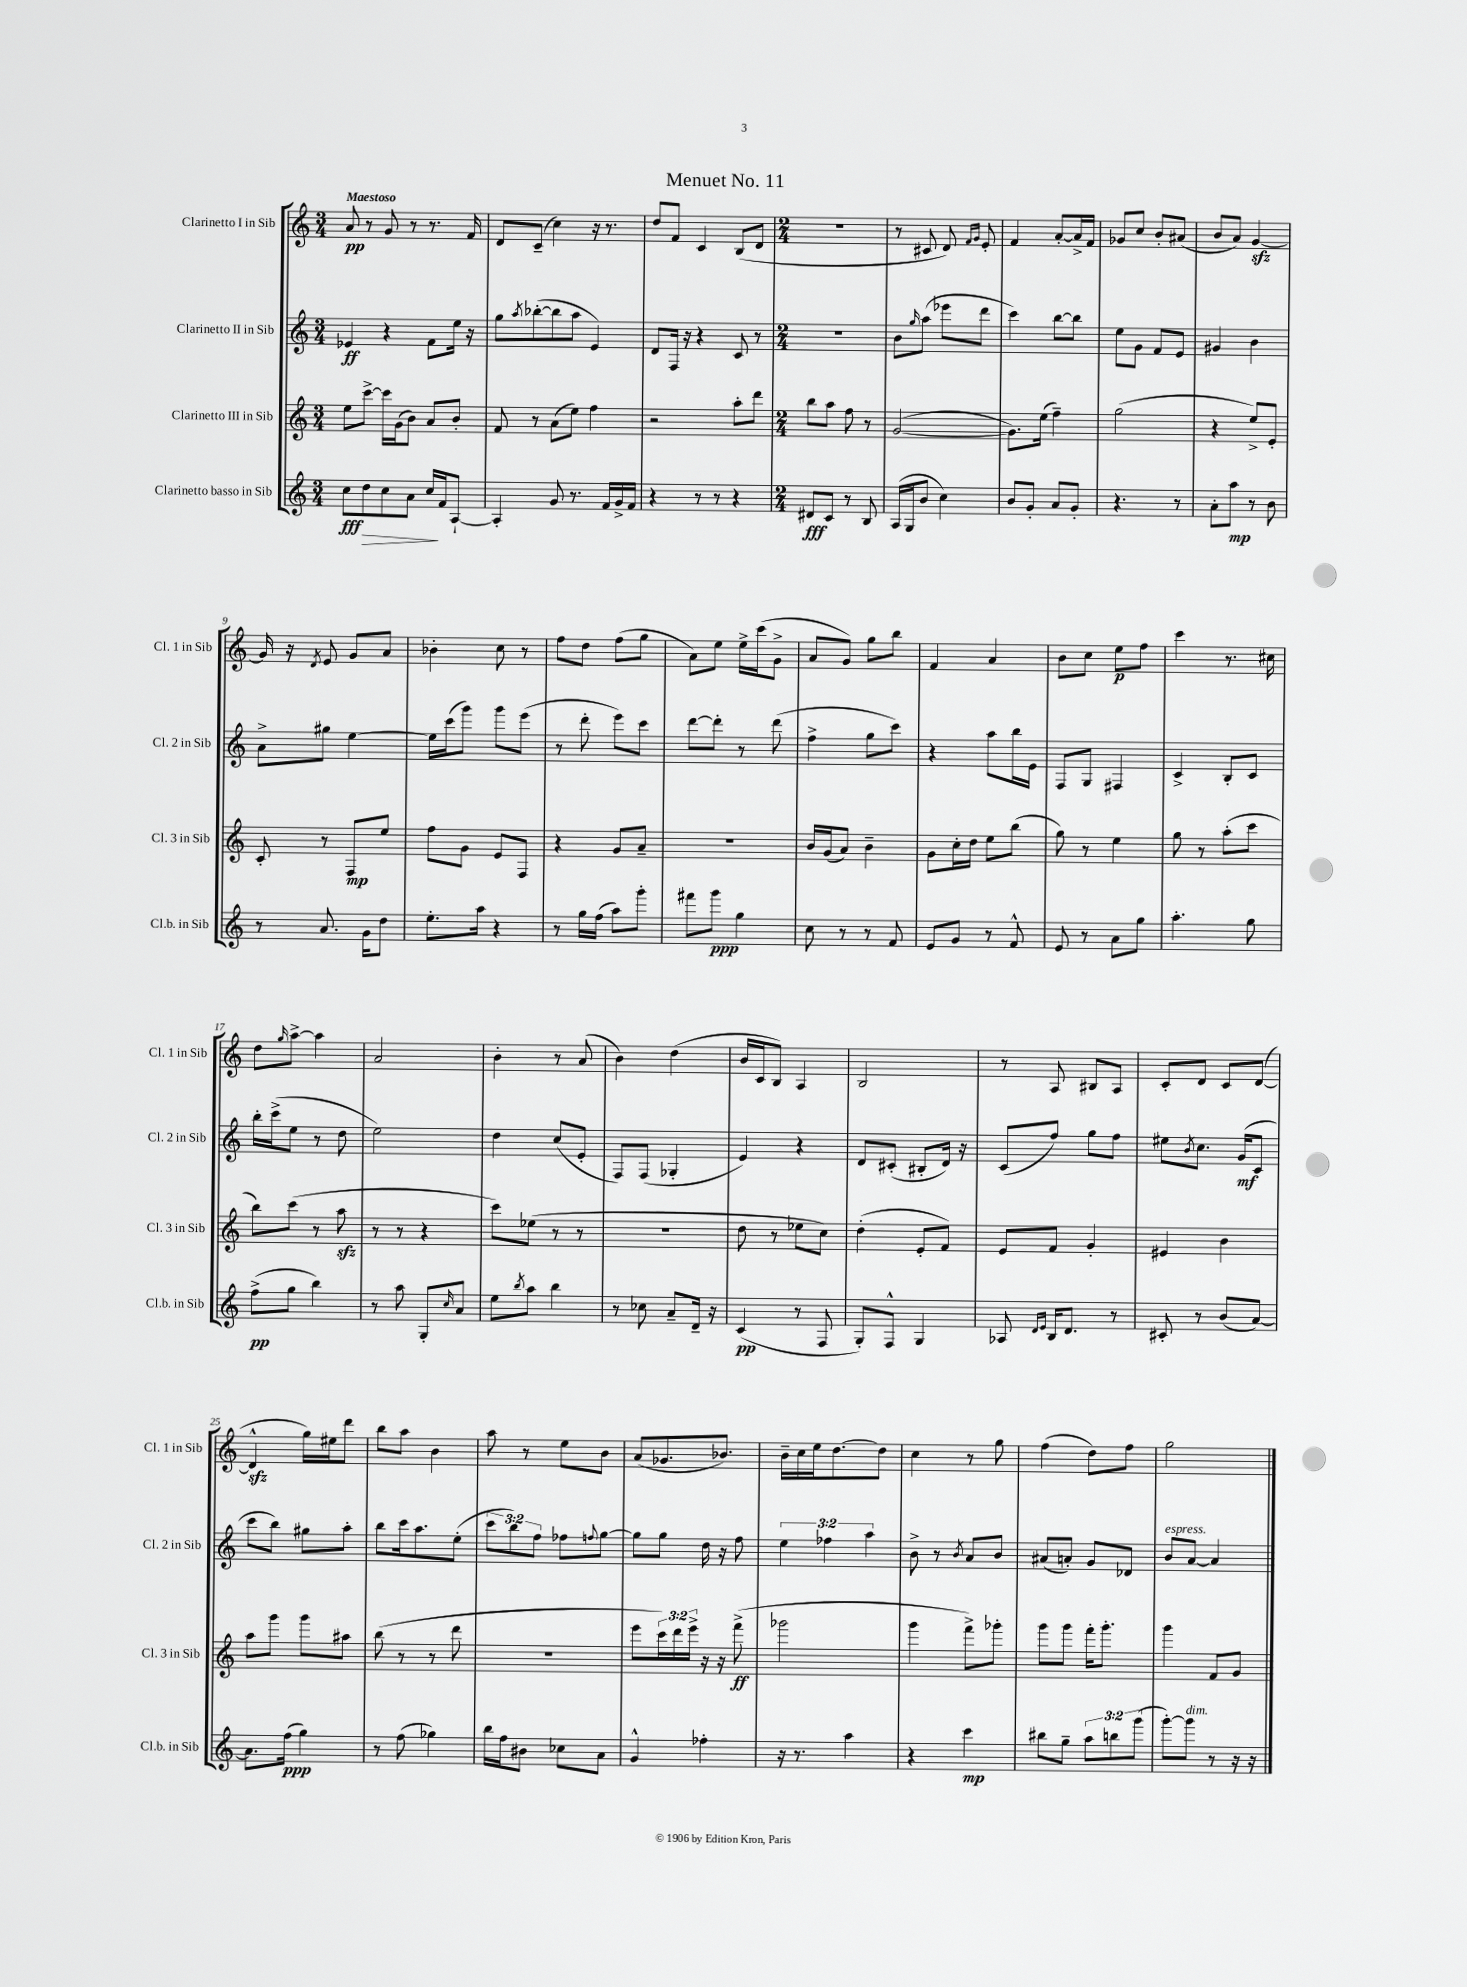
\header { title = "Menuet No. 11" }
<<
\new StaffGroup <<
\new Staff = "s0" \with { instrumentName = "Clarinetto I in Sib" shortInstrumentName = "Cl. 1 in Sib" } {
    \clef treble \key c \major \numericTimeSignature \time 3/4 \tempo "Maestoso"
    a'8\pp r8 g'8 r8 r8. f'16 |
    d'8 c'8--( c''4) r16 r8. |
    d''8 f'8 c'4 b8( d'8 |
    \numericTimeSignature \time 2/4 R2 |
    r8 cis'8 d'8) \grace { f'16 g'16 } e'8-. |
    f'4 a'8~-. a'16-> f'16 |
    ges'8 c''8 b'8-. ais'8( |
    b'8 a'8) g'4~\sfz |
    g'16 r16 \acciaccatura { d'8 } e'8 g'8 a'8 |
    bes'4-. c''8 r8 |
    f''8 d''8 f''8( g''8 |
    a'8) e''8 e''16-> c'''16( g'8-> |
    a'8 g'8) g''8 b''8 |
    f'4 a'4 |
    b'8 c''8 e''8\p f''8 |
    c'''4 r8. cis''16 |
    d''8 \grace { g''16 } a''8~-> a''4 |
    a'2 |
    b'4-. r8 a'8( |
    b'4) d''4( |
    b'16 c'16 b8) a4 |
    b2 |
    r8 a8 bis8 a8 |
    c'8-. d'8 c'8 d'8~( |
    d'4-^\sfz g''16) eis''16 d'''8 |
    b''8 a''8 b'4 |
    a''8 r8 e''8 b'8 |
    a'8( ges'8. bes'8.) |
    b'16-- c''16 e''16 d''8.~ d''8 |
    c''4 r8 g''8 |
    f''4( d''8) f''8 |
    g''2 \bar "|." |
}
\new Staff = "s1" \with { instrumentName = "Clarinetto II in Sib" shortInstrumentName = "Cl. 2 in Sib" } {
    \clef treble \key c \major \numericTimeSignature \time 3/4 \override Staff.TupletNumber.text = #tuplet-number::calc-fraction-text
    ees'4\ff r4 f'8 e''16 r16 |
    g''8 \acciaccatura { a''8 } bes''8~-.( bes''8 a''8 e'4) |
    d'8 f16 r16 r4 c'8 r8 |
    \numericTimeSignature \time 2/4 R2 |
    b'8 \grace { g''16 } a''8( ees'''8 d'''8 |
    c'''4) b''8~ b''8 |
    e''8 g'8 f'8 e'8 |
    gis'4 b'4 |
    a'8-> gis''8 e''4~ |
    e''16 c'''16( g'''8) g'''8 e'''8( |
    r8 d'''8-. e'''8) c'''8 |
    d'''8~ d'''8-. r8 d'''8( |
    f''4-> g''8 c'''8) |
    r4 a''8 b''16 e'16 |
    f8 g8 fis4 |
    c'4-> b8-. c'8 |
    b''16-. c'''16->( e''8 r8 d''8 |
    e''2) |
    d''4 c''8( e'8-. |
    f8) f8( ges4-. |
    e'4) r4 |
    d'8 cis'8-.( bis8-. d'16) r16 |
    c'8( f''8) g''8 f''8 |
    eis''8 \acciaccatura { b'8 } c''8. g'16\mf( c'8 |
    c'''8 b''8) gis''8 a''8-. |
    b''8 c'''16 a''8. e''8-.( |
    \tuplet 3/2 { c'''8 b''8) f''8 } fes''8 \appoggiatura { f''8 } g''8~ |
    g''8 g''8 d''16 r16 f''8 |
    \tuplet 3/2 { e''4 fes''4 a''4 } |
    b'8-> r8 \acciaccatura { b'8 } a'8 b'8 |
    ais'8( a'8-.) g'8 des'8 |
    b'8^\markup { \italic "espress." } a'8~ a'4 \bar "|." |
}
\new Staff = "s2" \with { instrumentName = "Clarinetto III in Sib" shortInstrumentName = "Cl. 3 in Sib" } {
    \clef treble \key c \major \numericTimeSignature \time 3/4 \override Staff.TupletNumber.text = #tuplet-number::calc-fraction-text
    e''8 c'''8~-> c'''16 g'16( b'8) a'8 b'8-. |
    f'8 r8 a'8( e''8) f''4 |
    r2 a''8-. d'''8 |
    \numericTimeSignature \time 2/4 b''8 a''8 f''8 r8 |
    g'2~( |
    g'8.) e''16( f''4--) |
    g''2( |
    r4 e''8->) e'8-. |
    c'8-. r8 f8\mp e''8 |
    f''8 g'8 e'8 f8 |
    r4 g'8 a'8-- |
    R2 |
    b'16 g'16( a'8) b'4-- |
    g'8 c''16-. d''16 e''8 b''8( |
    g''8) r8 e''4 |
    g''8 r8 a''8-.( c'''8 |
    b''8) c'''8( r8 a''8\sfz |
    r8 r8 r4 |
    c'''8) ees''8( r8 r8 |
    R2 |
    d''8 r8 ees''8 c''8) |
    d''4-.( e'8-. f'8) |
    e'8 f'8 g'4-. |
    eis'4 b'4 |
    a''8 g'''8 g'''8 ais''8 |
    b''8( r8 r8 d'''8 |
    r2 |
    e'''8 \tuplet 3/2 { c'''16) d'''16 e'''16-> } r16 r16 f'''8->\ff( |
    ges'''2 |
    g'''4 f'''8->) ges'''8-. |
    g'''8 g'''8 f'''16-. g'''8.-. |
    g'''4 f'8 g'8 \bar "|." |
}
\new Staff = "s3" \with { instrumentName = "Clarinetto basso in Sib" shortInstrumentName = "Cl.b. in Sib" } {
    \clef treble \key c \major \numericTimeSignature \time 3/4 \override Staff.TupletNumber.text = #tuplet-number::calc-fraction-text
    c''8\fff d''8\> c''8 a'8 c''16\! f'16 a8~-! |
    a4-. g'8 r8. f'16 g'16-> f'16 |
    r4 r8 r8 r4 |
    \numericTimeSignature \time 2/4 dis'8\fff c'8 r8 b8 |
    a16( g16 b'8 c''4) |
    b'8 g'8-. a'8 g'8-. |
    r4. r8 |
    a'8-. a''8\mp r8 b'8 |
    r8 a'8. g'16 d''8 |
    e''8.-. a''16 r4 |
    r8 g''16 f''16( a''8) g'''8-. |
    fis'''8 g'''8\ppp g''4 |
    c''8 r8 r8 f'8 |
    e'8 g'8 r8 f'8-^ |
    e'8 r8 a'8 g''8 |
    a''4.-. g''8 |
    f''8->\pp( g''8 b''4) |
    r8 a''8 g8-. \grace { c''16 } a'8 |
    e''8 \acciaccatura { b''8 } a''8 b''4 |
    r8 ces''8 a'8-- d'16-- r16 |
    c'4\pp( r8 f8 |
    g8-.) f8-^ g4 |
    aes8 \grace { d'16 e'16 } b16 d'8. r8 |
    cis'8-. r8 b'8( a'8~) |
    a'8. f''16\ppp( g''4) |
    r8 f''8( ges''4) |
    b''16 f''16 bis'8 ces''8 a'8 |
    g'4-^ fes''4-. |
    r16 r8. a''4 |
    r4 c'''4\mp |
    bis''8 g''8-- \tuplet 3/2 { a''8 b''8 g'''8( } |
    g'''8~-.) g'''8^\markup { \italic "dim." } r8 r16 r16 \bar "|." |
}
>>
>>
